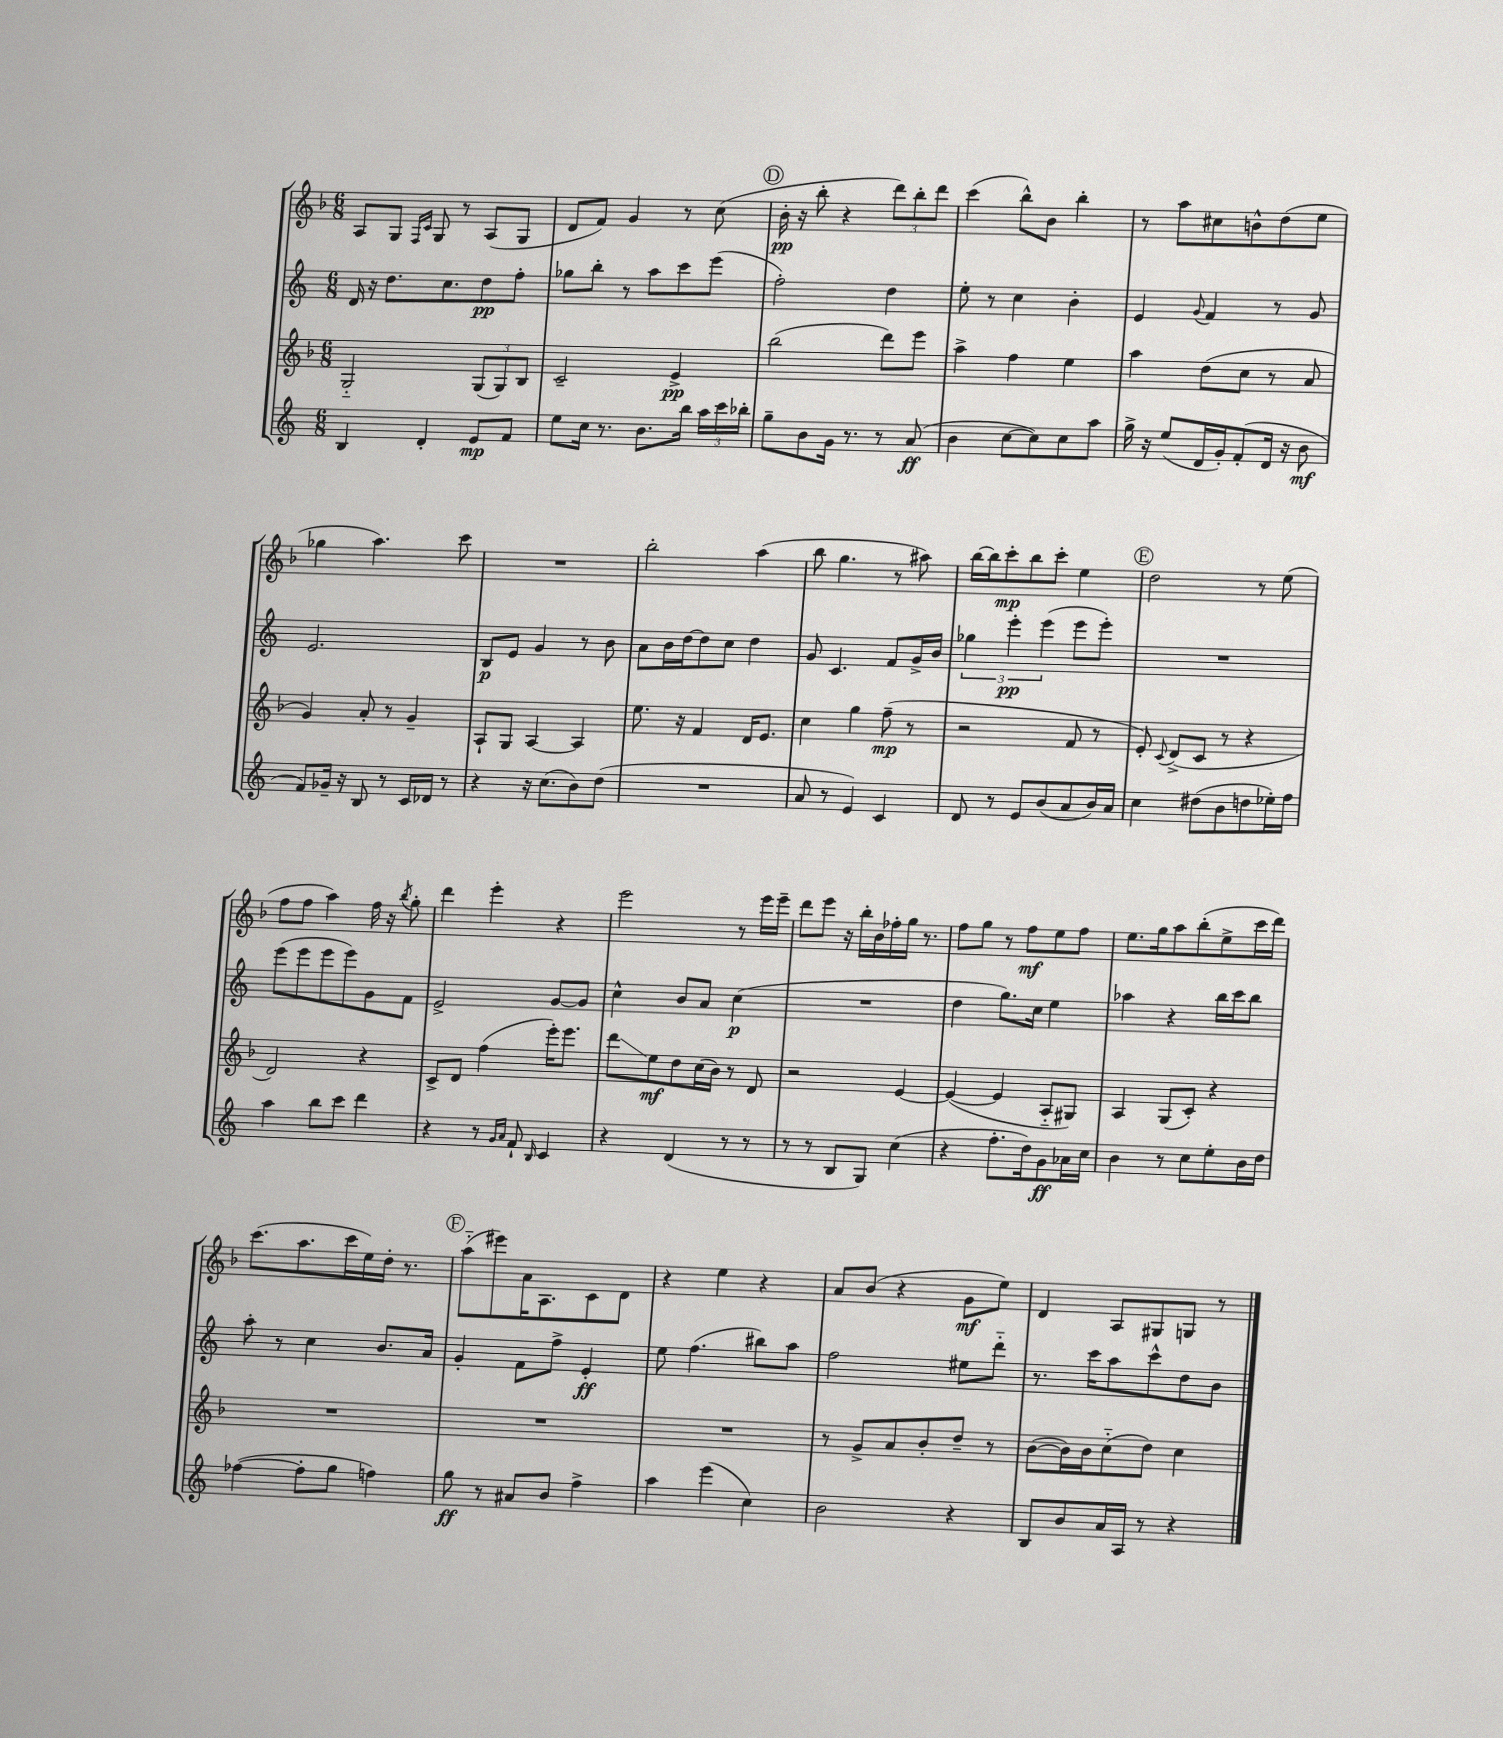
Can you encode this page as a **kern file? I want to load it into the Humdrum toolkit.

**kern	**kern	**kern	**kern
*staff4	*staff3	*staff2	*staff1
*clefG2	*clefG2	*clefG2	*clefG2
*k[]	*k[b-]	*k[]	*k[b-]
*M6/8	*M6/8	*M6/8	*M6/8
4B/	2G'~/	16d/	8A/L
.	.	16r	.
.	.	8.dd\L	8G/J
.	.	.	16qqF/LL
.	.	.	16qqc/JJ
4d'/	.	.	8G/
.	.	8.cc\	.
.	.	.	8r
8e/L	(12G/L	8dd\	(8A/L
.	12G/)	.	.
8f/J	.	8ff'\J	8G/J
.	12B-/J	.	.
=	=	=	=
8ee\L	2c~/	8gg-\L	8d/L
16cc\Jk	.	8bb'\J	8f/J)
8.r	.	.	.
.	.	8r	4g/
8.b\L	.	8aa\L	.
.	4e^/	8ccc\	8r
16bb\Jk	.	.	.
24aa\LL	.	(8eee\J	(8cc\
24ccc\	.	.	.
24bb-'\JJ	.	.	.
=	=	=	=
8gg~\L	(2bb-\	2ff'\)	16b-'\
.	.	.	16r
8b\	.	.	8bb-'\
16g\Jk	.	.	4r
8.r	.	.	.
8r	8ddd\L)	4dd\	12ddd\L)
.	.	.	12bb-'\
(8a/	8eee\J	.	.
.	.	.	12ddd\J
=	=	=	=
4b\	4aa^\	8ee'\	(4ccc\
.	.	8r	.
[8cc\L	4ff\	4cc\	8bb-^^\L)
8cc\])	.	.	8b-\J
8cc\	4ee\	4b'\	4bb-'\
8aa\J	.	.	.
=	=	=	=
16gg^\	4aa\	4e/	8r
16r	.	.	.
(8ee/L	.	.	8aa\L
.	.	8qqg/	.
16d/L	(8dd\L	4f/	8cc#\
16g'/J)	.	.	.
(8f'/	8cc\J	.	8b^^\
16d/Jk	8r	8r	(8dd\
16r	.	.	.
8b\	8a/	8g/	8ee\J
=	=	=	=
8f/L)	4g/)	2.e/	4gg-\
16g-~/Jk	.	.	.
16r	.	.	.
8B/	8a'/	.	4.aa\)
8r	8r	.	.
16c/LL	4g~/	.	.
16d-/JJ	.	.	.
8r	.	.	8ccc\
=	=	=	=
4r	8A`/L	8B/L	2.r
.	8G/J	8e/J	.
16r	[4A/	4g/	.
(8.cc\L	.	.	.
8b\)	4A/]	8r	.
(8dd\J	.	8b\	.
=	=	=	=
2.r	8.ee\	8a\L	2bb-'\
.	.	16b\L	.
.	16r	[16dd\J	.
.	4f/	8dd\]	.
.	.	8cc\J	.
.	16d/LK	4dd\	(4aa\
.	8.e/J	.	.
=	=	=	=
8a/	4cc\	8g/	8bb-\
8r	.	4.c/	4.gg\
4e/)	4gg\	.	.
4c/	(8ff~\	8f/L	8r
.	8r	16g^/L	8aa#\)
.	.	16b/JJ	.
=	=	=	=
8d/	2r	6gg-\	[16bb-\LL
.	.	.	16bb-\]J
8r	.	.	8ccc'\
.	.	6eee'\	.
8e/L	.	.	8bb-\
.	.	(6eee\	.
(8b/	.	.	8ccc'\J
8a/	8f/	8eee\L	4ee\
16b/L)	8r	8eee'\J)	.
16a/JJ	.	.	.
=	=	=	=
4cc\	8e'/)	2.r	2dd\
.	8qqc/	.	.
.	(8d^/L	.	.
(8dd#\L	8c/J	.	.
8b\	8r	.	.
8dd\	4r	.	8r
16ee-'\L)	.	.	(8ee\
16ff\JJ	.	.	.
=	=	=	=
4aa\	2d/)	(8eee\L	8ff\L
.	.	8eee\	8ff\J
8bb\L	.	8eee\	4aa\)
8ccc\J	.	8eee\)	.
4ddd\	4r	8g\	16ff\
.	.	.	16r
.	.	.	8qbb-/
.	.	8f\J	8gg'\
=	=	=	=
4r	8c^/L	2e^/	4ddd\
.	8d/J	.	.
8r	(4ff\	.	4eee'\
16qqg/LL	.	.	.
16qqa/JJ	.	.	.
8f`/	.	.	.
16qqB/	.	.	.
4c/	16eee'\LK)	[8g/L	4r
.	8.eee\J	.	.
.	.	8g/]J	.
=	=	=	=
4r	8ddd\L	4cc^^\	2eee\
.	8ee\	.	.
(4d/	8dd\	8b/L	.
.	(16cc\L	8a/J	.
.	16b-\JJ)	.	.
8r	8r	(4cc\	8r
8r	8d/	.	16eee\LL
.	.	.	16eee~\JJ
=	=	=	=
8r	2r	2.r	8ddd\L
8r	.	.	8eee\J
8B/L	.	.	16r
.	.	.	16bb-'\LL
8G/J)	.	.	16b-\
.	.	.	16ff-'\
(4cc\	[4e/	.	16gg\JJ
.	.	.	8.r
=	=	=	=
4r	(4e/_	4dd\	8ff\L
.	.	.	8gg\J
8.ff'\L	4e/]	8.gg\L)	8r
.	.	.	8ff\L
16dd\k)	.	16cc\Jk	.
8g\	8A'~/L	4ee\	8ee\
16a-\L	8G#/J)	.	8ff\J
16cc\JJ	.	.	.
=	=	=	=
4b\	4A/	4aa-\	8.ee\L
.	.	.	16gg\k
8r	(8G/L	4r	8aa\
8cc\L	8c'/J)	.	(8bb-'\
8ee'\	4r	16bb\LL	8ee^\
.	.	16ccc\J	.
16b\L	.	8bb\J	16ccc\L
16dd\JJ	.	.	16ddd\JJ)
=	=	=	=
([4ff-\	2.r	8aa'\	(8.ccc\L
.	.	8r	.
.	.	.	8.aa\
8ff-'\]L	.	4cc\	.
8gg\J	.	.	16ccc\L
.	.	.	16ee\)
4ff\)	.	8.b/L	16dd'\JJ
.	.	.	8.r
.	.	16a/Jk	.
=	=	=	=
8gg\	2.r	4g'/	(8aa'~\L
8r	.	.	8eee#\)
8a#/L	.	8f\L	16a\K
.	.	.	8.A\
8b/J	.	8ff^\J	.
4ff^\	.	4e'/	8c\
.	.	.	8d\J
=	=	=	=
4aa\	2.r	8ee\	4r
.	.	(4.ff\	.
(4eee\	.	.	4ee\
4cc\)	.	8bb#\L)	4r
.	.	8aa\J	.
=	=	=	=
2b\	8r	2ff\	8a/L
.	8g^/L	.	(8b-/J
.	8a/	.	4r
.	8b-'/	.	.
4r	8dd~/J	8ee#\L	8g\L
.	8r	8ddd'~\J	8ee\J)
=	=	=	=
8B/L	([8b-\L	8.r	4d/
8b/	16b-\]L)	.	.
.	16b-\J	16ccc\LK	.
16a/L	(8cc'~\	8aa\	8A/L
16A/JJ	.	.	.
8r	8dd\J)	8ccc^^\	8G#/
4r	4cc\	8dd\	8G/J
.	.	8b\J	8r
==	==	==	==
*-	*-	*-	*-
